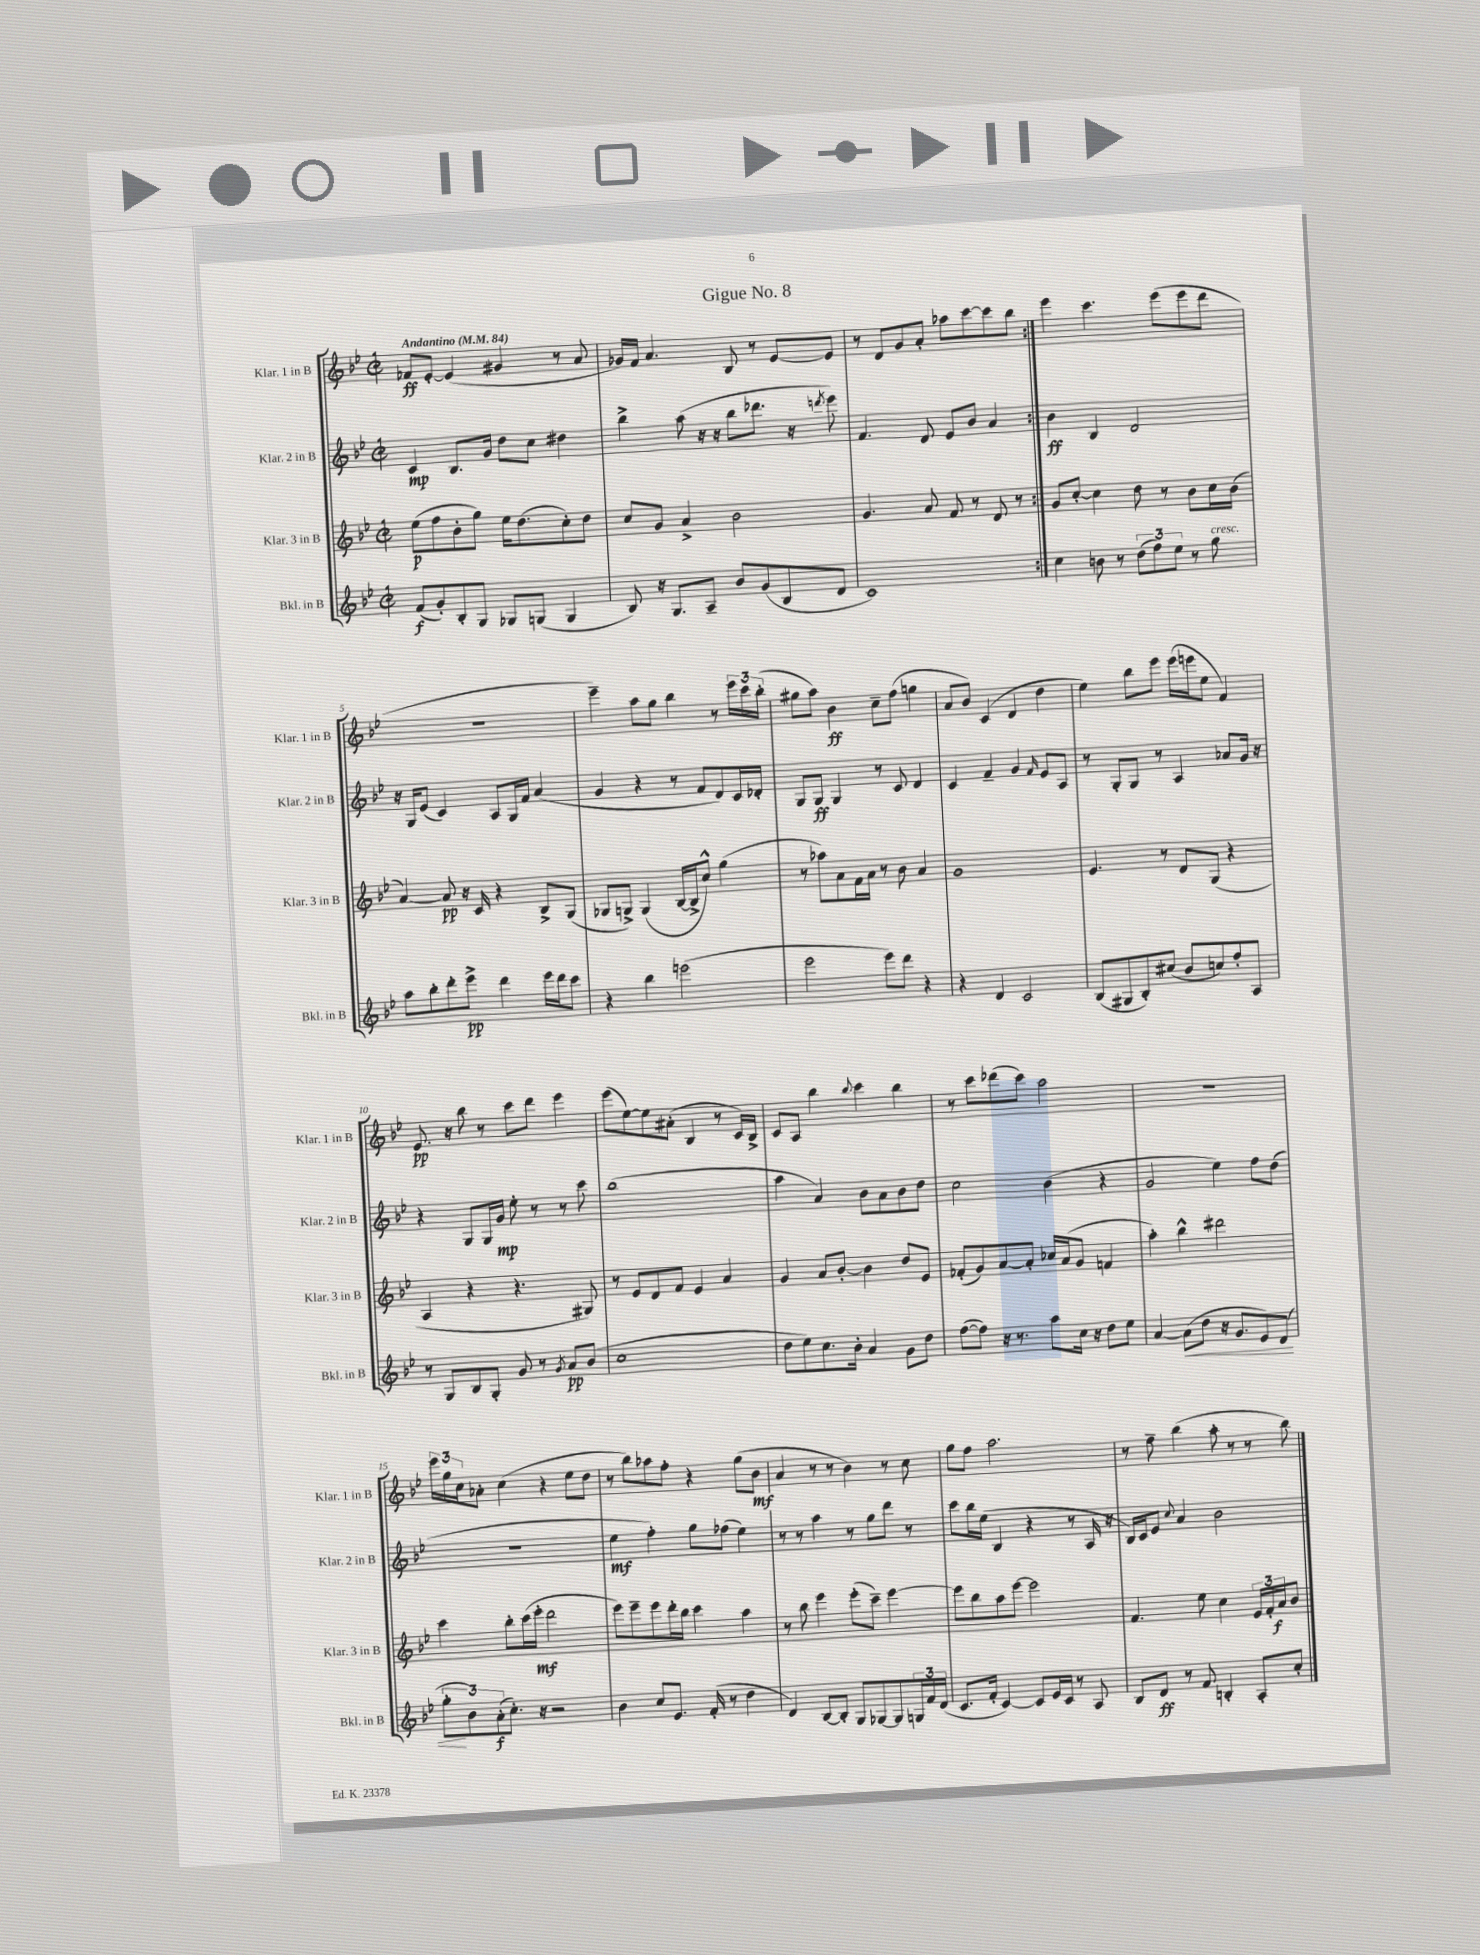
\header { title = "Gigue No. 8" }
<<
\new StaffGroup <<
\new Staff = "s0" \with { instrumentName = "Klar. 1 in B" shortInstrumentName = "Klar. 1 in B" } {
    \clef treble \key bes \major \defaultTimeSignature \time 2/2 \tempo "Andantino" 4 = 84
    \repeat volta 2 { fes'8\ff ees'8~-. ees'4( gis'4 r8 a'8 |
    ges'16) f'16 a'4. bes8 r8 ees'8~ ees'8 |
    r8 d'8 g'8 a'8-. aes''8 c'''8~ c'''8 bes''8 | }
    ees'''4 c'''4. ees'''8( ees'''8 d'''8 |
    R1 |
    ees'''4--) a''8 g''8 bes''4 r8 \tuplet 3/2 { ees'''16 c'''16 bes''16-.( } |
    gis''8 a''8) bes'4\ff c''8-- f''8( g''4 |
    a'8 bes'8) c'4( d'4 d''4 |
    ees''4) bes''8 ees'''8 ees'''16( e'''16 ees''8 f'4) |
    ees'8.\pp r16 bes''8 r8 c'''8 d'''8 ees'''4 |
    ees'''8( ees''8~) ees''8 ais'8-.( bes4 r8 c'16) bes16-> |
    c'8 a8 bes''4 \appoggiatura { bes''8 } c'''4 bes''4 |
    r8 c'''8 des'''8( c'''8) a''2 |
    R1 |
    \tuplet 3/2 { ees'''16 g''16 c''16 } aes'8-. c''4( r4 ees''8 d''8 |
    r8 bes''8) aes''8 f''8-. r4 g''8( bes'8\mf |
    a'4 r8 r8 bes'4) r8 c''8 |
    g''8 f''8 a''2. |
    r8 f''8-- bes''4( a''8-. r8 r8 bes''8) \bar "|." |
}
\new Staff = "s1" \with { instrumentName = "Klar. 2 in B" shortInstrumentName = "Klar. 2 in B" } {
    \clef treble \key bes \major \defaultTimeSignature \time 2/2
    \repeat volta 2 { c'4\mp bes8. g'16 d''8 c''8 dis''4 |
    bes''4-> a''8( r16 r16 bes''8 des'''8. r16 \acciaccatura { d'''8 } ees'''8) |
    f'4. d'8 ees'8 bes'8 a'4 | }
    bes'4\ff bes4 d'2 |
    r16 g16 ees'8( c'4) a8 g16 f'16 a'4( |
    g'4 r4 r8 f'8 d'8) c'16 des'16-. |
    g8 g8\ff g4 r8 c'8 d'4 |
    c'4 f'4-- g'4 \grace { f'16 } ees'8 a8 |
    r8 g8-. g8 r8 a4 aes'8 g'16 r16 |
    r4 g8 g16 g'16\mp ees''8-. r8 r8 c'''8 |
    bes''1( |
    a''4 a'4) bes'8 a'8 bes'8 d''8 |
    c''2 bes'4( r4 |
    g'2 ees''4) f''8 d''8( |
    R1 |
    ees''4\mf f''4-.) g''8 fes''8( ees''4) |
    r8 r8 a''4 r8 g''8 d'''8 r8 |
    c'''8 bes''16 ees''16( bes4 r4 r8 a16 r16 |
    bes16) c'16 ees'8 \appoggiatura { c''8 } a'4 bes'2 \bar "|." |
}
\new Staff = "s2" \with { instrumentName = "Klar. 3 in B" shortInstrumentName = "Klar. 3 in B" } {
    \clef treble \key bes \major \defaultTimeSignature \time 2/2
    \repeat volta 2 { ees''8\p( f''8 bes'8-. g''8) ees''16 d''8.( c''8-.) d''8 |
    c''8 g'8 a'4-> bes'2 |
    g'4. a'8 f'8 r8 d'8 r8 | }
    g'8 c''8~-. c''4 d''8 r8 bes'8 c''16 bes'16( |
    a'4~) a'8\pp r16 c'16 r4 bes8-> g8( |
    ges8 g8->) g4( bes16~ bes16-> c''8-^) g''4( |
    r8 aes''8) a'8 f'16 a'16 r8 bes'8 a'4 |
    g'1 |
    ees'4. r8 d'8 g8( r4 |
    a4 r4 r4. gis8) |
    r8 ees'8 d'8 f'8 ees'4 a'4 |
    g'4 a'8 bes'8~-. bes'4 d''8 ees'8 |
    fes'8-.( g'8) a'8~ a'8-. ces''16 a'16( g'8 f'4 |
    a''4-.) bes''4-^ dis'''2 |
    c'''4 bes''8-. c'''16( ees'''16-.\mf d'''2 |
    ees'''8) ees'''8-- ees'''8 d'''16-. bes''16 c'''4 a''4 |
    r8 bes''8 ees'''4 ees'''8-.( c'''8--) ees'''4~ |
    ees'''8 bes''8 a''8 ees'''8~ ees'''2 |
    f'4. ees''8 c''4 \tuplet 3/2 { ees'16 f'16-. a'16\f } bes'8 \bar "|." |
}
\new Staff = "s3" \with { instrumentName = "Bkl. in B" shortInstrumentName = "Bkl. in B" } {
    \clef treble \key bes \major \defaultTimeSignature \time 2/2
    \repeat volta 2 { f'8\f( g'8-.) bes8-. g8 ges8 g8( g4 |
    bes8) r16 g8. a8-- bes'8 g'8( bes8 d'8 |
    c'1) | }
    c''4 b'8 r8 \tuplet 3/2 { d''8( f''8) ees''8 } r8 g''8^\markup { \italic "cresc." } |
    a''8 bes''8-. d'''8-. ees'''8->\pp d'''4 ees'''16 d'''16 c'''8 |
    r4 bes''4 e'''2( |
    ees'''2 ees'''8) d'''8 r4 |
    r4 d'4 c'2 |
    bes8( gis8 bes8-.) cis''8( bes'8 c''8) f''8-. a8 |
    r8 g8 bes8 g8-. g'8 r8 \acciaccatura { g'8 } a'8\pp bes'8( |
    c''1 |
    d''8 ees''8) c''8. bes'16-. a'4 g'8 d''8 |
    f''8~( f''8) r16 r8. a''8 c''16 r16 d''8 ees''8 |
    a'4~ a'8\<( d''8 r16 g'8. ees'8) d'8( |
    \tuplet 3/2 { g''8-.\! bes'8) a'8-.\f( } c''8.-.) r16 r2 |
    bes'4 c''8 ees'8. f'16-.( r8 d''4 |
    d'4) bes8~ bes8-. g8 ges8~ ges8 \tuplet 3/2 { g16 f'16 d'16( } |
    c'8. f'16-. c'4~) c'8 ees'16 c'16 r8 a8 |
    bes8 d'8\ff r8 f'8 b4-. a8-. c''8-. \bar "|." |
}
>>
>>
